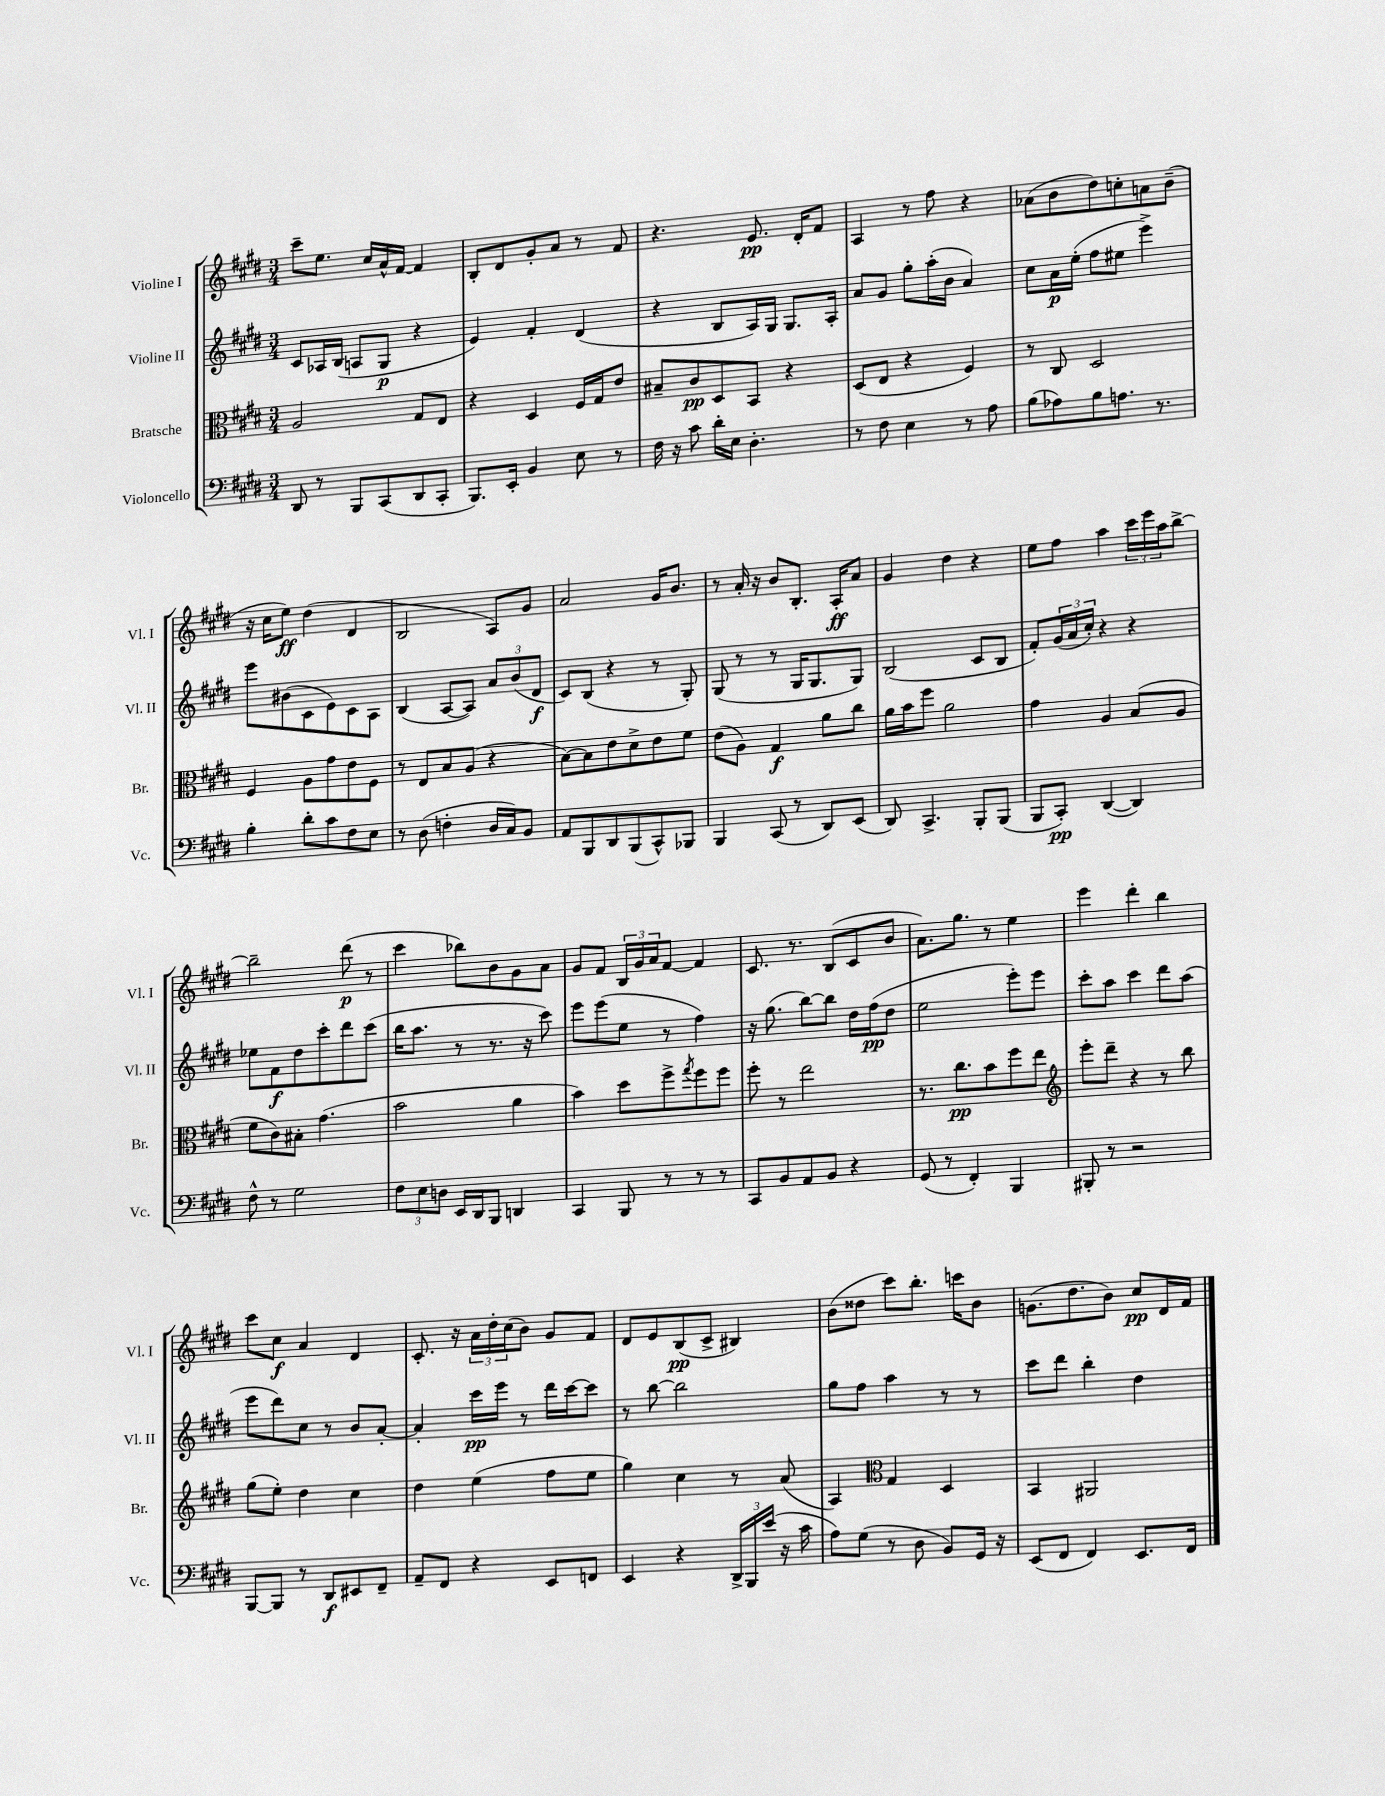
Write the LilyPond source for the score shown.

<<
\new StaffGroup <<
\new Staff = "s0" \with { instrumentName = "Violine I" shortInstrumentName = "Vl. I" } {
    \clef treble \key e \major \numericTimeSignature \time 3/4
    cis'''8-- e''8. cis''16 a'16-^ fis'16~ fis'4 |
    b8-. dis'8 gis'8-. a'8 r8 fis'8 |
    r4. e'8.\pp dis'16-. fis'8 |
    a4 r8 fis''8 r4 |
    aes'8( b'8 dis''8) c''8-. a'8 b'8--( |
    r16 cis''16 e''8\ff) dis''4( dis'4 |
    b2 a8) gis'8 |
    a'2 gis'16 b'8. |
    r8 a'16-. r16 b'8 b8.-. a16-.\ff a'8 |
    gis'4 dis''4 r4 |
    e''8 fis''8 a''4 \tuplet 3/2 { cis'''16 e'''16 a''16 } b''8~-> |
    b''2-- dis'''8\p( r8 |
    cis'''4 bes''8) b'8 gis'8 a'8 |
    gis'8 fis'8 \tuplet 3/2 { b16 gis'16 a'16 } fis'8~ fis'4 |
    cis'8. r8. b8( cis'8 b'8 |
    a'8.) gis''8. r8 e''4 |
    e'''4 dis'''4-. b''4 |
    cis'''8 cis''8\f a'4 dis'4 |
    cis'8.-. r16 \tuplet 3/2 { a'16 dis''16-. cis''16( } b'8) gis'8 fis'8 |
    dis'8 e'8 b8\pp( cis'8-> bis4) |
    b'8( disis''8 cis'''8) b''8.-. c'''16 b'8 |
    g'8.( dis''8. b'8) cis''8\pp dis'16 fis'16 \bar "|." |
}
\new Staff = "s1" \with { instrumentName = "Violine II" shortInstrumentName = "Vl. II" } {
    \clef treble \key e \major \numericTimeSignature \time 3/4
    cis'8 aes16 b16( a8 gis8\p r4 |
    e'4) fis'4-. dis'4( |
    r4 b8 a16) gis16 gis8. a16-. |
    a'8 gis'8 gis''8-. a''16-.( b'16 a'4) |
    cis''8 a'16\p e''16-.( fis''8 eis''8 e'''4->) |
    e'''8 bis'8( cis'8 e'8) cis'8 a8 |
    b4( a8~ a8) \tuplet 3/2 { a'8 b'8( dis'8\f } |
    cis'8) b8( r4 r8 gis8-.) |
    gis8( r8 r8 gis16 gis8. gis8) |
    b2( cis'8 b8 |
    fis'8-.) \tuplet 3/2 { gis'16( a'16 cis''16-.) } r4 r4 |
    ees''8 fis'8\f dis''8 cis'''8-. dis'''8 cis'''8( |
    b''16 a''8. r8 r8. r16 cis'''8) |
    e'''8 e'''8( e''8 r8 fis''4) |
    r16 gis''8.( b''8~) b''8 dis''16 fis''16\pp( dis''8 |
    e''2 e'''8-.) e'''8 |
    cis'''8-. a''8 cis'''4 dis'''8 a''8( |
    e'''8 dis'''8) cis''8 r8 b'8 a'8~-. |
    a'4-. cis'''16\pp e'''16 r8 dis'''16 cis'''16~ cis'''8 |
    r8 b''8~ b''2 |
    gis''8 fis''8 a''4 r8 r8 |
    cis'''8 dis'''8 b''4-. dis''4 \bar "|." |
}
\new Staff = "s2" \with { instrumentName = "Bratsche" shortInstrumentName = "Br." } {
    \clef alto \key e \major \numericTimeSignature \time 3/4
    a2 gis8 e8 |
    r4 dis4 fis16 gis16 e'8 |
    bis8-- cis'8\pp dis8 b,8 r4 |
    dis8( e8 r4 fis4) |
    r8 cis8 dis2 |
    fis4 a8 gis'8 e'8 fis8 |
    r8 e8 b8 a8( r4 |
    b8~) b8 e'8 dis'8-> e'8 fis'8 |
    e'8( a8) gis4\f a'8 cis''8 |
    a'16 b'16 fis''8 a'2 |
    gis'4 a4 b8( a8 |
    fis'8 cis'8) bis8-. gis'4.( |
    b'2 a'4 |
    b'4) dis''8 fis''8-> \acciaccatura { gis''8 } fis''8 fis''8 |
    fis''8-. r8 e''2 |
    r8. cis''8.\pp b'8 fis''8 e''8 |
    \clef treble e'''8-. dis'''8-- r4 r8 b''8 |
    gis''8( e''8-.) dis''4 cis''4 |
    dis''4 e''4( fis''8 e''8 |
    gis''4) cis''4 r8 a'8( |
    a4) \clef alto gis4 dis4 |
    b,4 ais,2 \bar "|." |
}
\new Staff = "s3" \with { instrumentName = "Violoncello" shortInstrumentName = "Vc." } {
    \clef bass \key e \major \numericTimeSignature \time 3/4
    dis,8 r8 b,,8 cis,8( dis,8 cis,8-. |
    b,,8.) e,16-. b,4 e8 r8 |
    fis16 r16 cis'8 dis'16-. e16 dis4.-. |
    r8 fis8 e4 r8 a8 |
    b8( aes8) b8 a8. r8. |
    b4-. dis'8-. cis'8 fis8 e8 |
    r8 dis8( f4-. dis16 cis16) b,8 |
    a,8 b,,8 dis,8 b,,8( cis,8-^) bes,,8 |
    b,,4 cis,8( r8 dis,8) e,8( |
    dis,8) cis,4.-> b,,8-. b,,8( |
    b,,8 cis,8-.\pp) dis,4~( dis,4) |
    fis8-^ r8 gis2 |
    \tuplet 3/2 { fis8 e8 d8 } e,16 dis,16 b,,8 d,4 |
    cis,4 b,,8 r8 r8 r8 |
    cis,8 b,8 a,8 b,8 r4 |
    gis,8( r8 fis,4-.) b,,4 |
    bis,,8-. r8 r2 |
    b,,8~ b,,8 r8 dis,8\f eis,8 fis,8-- |
    a,8-- fis,8 r4 e,8 f,8 |
    e,4 r4 \tuplet 3/2 { dis,16-> b,,16 e'16( } r16 cis'16 |
    a8) gis8( r8 dis8 b,8) gis,16 r16 |
    e,8( fis,8 fis,4) e,8. fis,16 \bar "|." |
}
>>
>>
\layout { \context { \Score \remove "Bar_number_engraver" } }
